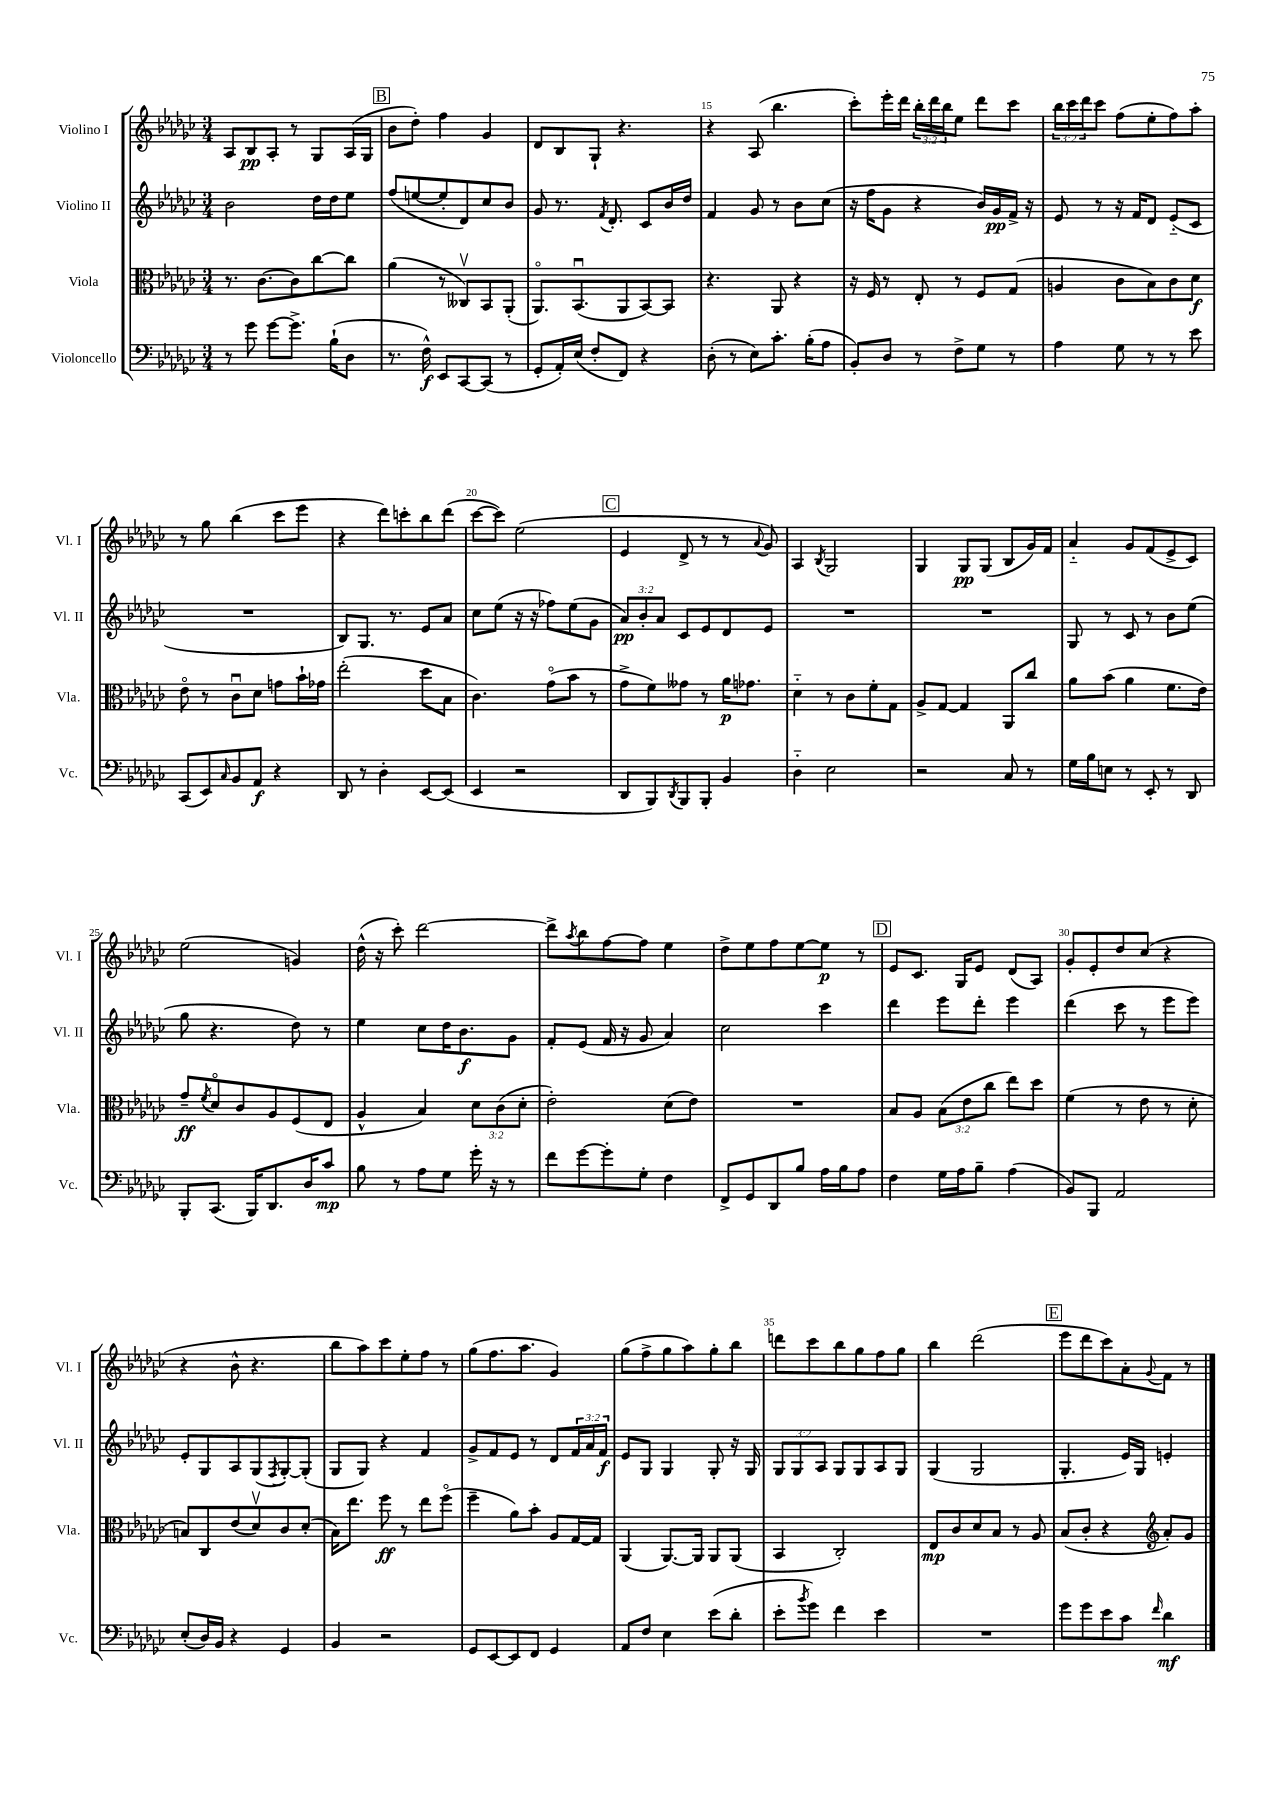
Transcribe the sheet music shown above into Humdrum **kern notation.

**kern	**kern	**kern	**kern
*staff4	*staff3	*staff2	*staff1
*clefF4	*clefC3	*clefG2	*clefG2
*k[b-e-a-d-g-c-]	*k[b-e-a-d-g-c-]	*k[b-e-a-d-g-c-]	*k[b-e-a-d-g-c-]
*M3/4	*M3/4	*M3/4	*M3/4
8r	8.r	2b-\	8A-/L
8g-\	.	.	8B-/
.	[8.c-\L	.	.
[8g-\L	.	.	8A-'/J
8.g-^\]J	8c-\]	.	8r
.	[8cc-\	16dd-\LL	8G-/L
(16B-`\LK	.	16dd-\J	.
8D-\J	8cc-\]J	8ee-\J	(16A-/L
.	.	.	16G-/JJ
=	=	=	=
8.r	(4a-\	(8ff/L	8b-\L
.	.	[8ee/	8dd-'\J)
16F^^\)	.	.	.
8EE-/L	8r	8ee'/]	4ff\
[8CC-/	8C--v/L)	8d-/)	.
(8CC-/]J	8BB-/	8cc-/	4g-/
8r	(8AA-'/J	8b-/J	.
=	=	=	=
8GG-'/L	8.AA-o/L)	8g-/	8d-/L
16AA-'/L)	.	8.r	8B-/
(16E-/JJ	(8.BB-u/	.	.
8F'/L	.	.	8G-`/J
.	.	8qf/	.
.	.	8.d-'/	.
8FF/J)	8AA-/	.	4.r
4r	[8BB-/)	8c-/L	.
.	8BB-/]J	16b-/L	.
.	.	16dd-/JJ	.
=	=	=	=
(8D-'\	4.r	4f/	4r
8r	.	.	.
8E-\L)	.	8g-/	(8A-/
8.c-'\J	8AA-/	8r	4.bb-\
.	4r	8b-\L	.
(16B-'\LK	.	.	.
8A-\J	.	(8cc-\J	.
=	=	=	=
8BB-'/L)	16r	16r	8ccc-'\L)
.	16F/	16ff\LK	.
8D-/J	8r	8g-\J	16eee-'\L
.	.	.	16ddd-\JJ
8r	8E-'/	4r	24bb-'\LL
.	.	.	24ddd-\
.	.	.	24bb-\J
8F^\L	8r	.	8ee-\J
8G-\J	8F/L	16b-/LL)	8ddd-\L
.	.	16g-/	.
8r	(8G-/J	16f^/JJ	8ccc-\J
.	.	16r	.
=	=	=	=
4A-\	4A/	8e-/	24bb-\LL
.	.	.	24ccc-\
.	.	.	24ddd-\J
.	.	8r	8ccc-\J
8G-\	8c-\L	16r	(8ff\L
.	.	16f/LK	.
8r	8B-\)	8d-/J	8ee-'\
8r	8c-\	(8e-'~/L	8ff\)
8e-\	8d-\J	8c-/J	8aa-'\J
=	=	=	=
(8CC-/L	8e-o\	2.r	8r
8EE-/)	8r	.	8gg-\
16qqC-/	.	.	.
8BB-/	8c-u\L	.	(4bb-\
8AA-/J	8d-\J	.	.
4r	8g\L	.	8ccc-\L
.	16b-`\L	.	8eee-\J
.	16g-\JJ	.	.
=	=	=	=
8DD-/	(2ee-'\	8B-/L)	4r
8r	.	8.G-/J	.
4D-'\	.	.	8ddd-\L)
.	.	8.r	.
.	.	.	8ccc'\
[8EE-/L	8dd-\L	8e-/L	8bb-\
(8EE-/]J	8B-\J	8a-/J	(8ddd-\J
=	=	=	=
4EE-/	4.c-\)	8cc-\L	[8ccc-\L
.	.	(8ee-\J	8ccc-\]J)
2r	.	16r	(2ee-\
.	.	16r	.
.	(8g-o\L	8ff-\L)	.
.	8b-\J	(8ee-\	.
.	8r	8g-\J	.
=	=	=	=
8DD-/L	8g-^\L	12a-/L)	4e-/
.	.	12b-'/	.
8BBB-/)	8f\)	.	.
.	.	12a-/J	.
8qDD-/	.	.	.
8BBB-/	8g--\J	8c-/L	8d-^/
8BBB-'/J	8r	8e-/	8r
4BB-/	16a-\LK	8d-/	8r
.	8.g-\J	.	.
.	.	.	8qqa-/
.	.	8e-/J	8g-/)
=	=	=	=
4D-'~\	4d-'~\	2.r	4A-/
.	.	.	8qB-/
2E-\	8r	.	2G-/
.	8c-\L	.	.
.	8f'\	.	.
.	8G-\J	.	.
=	=	=	=
2r	8A-^/L	2.r	4G-/
.	[8G-/J	.	.
.	4G-/]	.	8G-/L
.	.	.	(8G-/J
8C-/	8AA-/L	.	8B-/L
8r	8cc-/J	.	16g-/L)
.	.	.	16f/JJ
=	=	=	=
16G-\LL	8a-\L	8G-/	4a-'~/
16B-\J	.	.	.
8E\J	(8b-\J	8r	.
8r	4a-\	8c-/	8g-/L
8EE-'/	.	8r	(8f/
8r	8.f\L	8b-\L	8e-^/
8DD-/	.	(8ee-\J	8c-/J)
.	16e-\Jk)	.	.
=	=	=	=
8BBB-'/L	8g-~/L	8gg-\	(2ee-\
.	8qf/	.	.
(8.CC-/J	8d-o/	4.r	.
.	8c-/	.	.
16BBB-/LK)	.	.	.
8.DD-/	8A-/	.	.
.	(8F/	8dd-\)	4g/)
16D-/K	.	.	.
8c-/J	8E-/J	8r	.
=	=	=	=
8B-\	4A-^^/	4ee-\	(16dd-^^\
.	.	.	16r
8r	.	.	8ccc-'\)
8A-\L	4B-/)	8cc-\L	[2ddd-\
8G-\J	.	16dd-\K	.
.	.	8.b-\	.
16g-'\	12d-\L	.	.
16r	.	.	.
.	(12c-\	.	.
8r	.	8g-\J	.
.	12d-'\J	.	.
=	=	=	=
8f\L	2e-'\)	8f'/L	8ddd-^\]L
.	.	.	8qaa-/
[8g-\	.	(8e-/J	8bb-\
8g-'\]	.	16f/	[8ff\
.	.	16r	.
8G-'\J	.	8g-/	8ff\]J
4F\	(8d-\L	4a-/)	4ee-\
.	8e-\J)	.	.
=	=	=	=
8FF^/L	2.r	2cc-\	8dd-^\L
8GG-/	.	.	8ee-\
8DD-/	.	.	8ff\
8B-/J	.	.	[8ee-\
16A-\LL	.	4ccc-\	8ee-\]J
16B-\J	.	.	.
8A-\J	.	.	8r
=	=	=	=
4F\	8B-/L	4ddd-\	8e-/L
.	8A-/J	.	8.c-/J
16G-\LL	(12B-\L	8eee-\L	.
16A-\J	.	.	16G-/LK
.	12e-\	.	.
8B-~\J	.	8ddd-'\J	8e-/J
.	12cc-\J	.	.
(4A-\	8ee-\L)	4eee-\	(8d-/L
.	8dd-\J	.	8A-/J)
=	=	=	=
8BB-/L)	(4f\	(4ddd-\	8g-'/L
8BBB-/J	.	.	8e-'/
2AA-/	8r	8ccc-\	8dd-/
.	8e-\	8r	(8cc-/J
.	8r	8eee-\L	4r
.	8d-'\	8eee-\J)	.
=	=	=	=
(8E-'/L	8B/L)	8e-'/L	4r
16D-/L)	8C-/	8G-/	.
16BB-/JJ	.	.	.
4r	(8e-/	8A-/	8b-^^\
.	8d-v/)	(8G-/	4.r
.	.	8qF/	.
4GG-/	8c-/	[8G-'/)	.
.	(8d-'/J	(8G-'/]J	.
=	=	=	=
4BB-/	16B-\LK)	8G-/L	8bb-\L
.	8.ee-\J	.	.
.	.	8G-/J)	8aa-\)
2r	8ff\	4r	8ccc-\
.	8r	.	8ee-'\
.	8ee-\L	4f/	8ff\J
.	(8ffo\J	.	8r
=	=	=	=
8GG-/L	4ff~\	8g-^/L	(8gg-\L
[8EE-/	.	8f/	8.ff\
8EE-/]	8a-\L)	8e-/J	.
.	.	.	8.aa-\J
8FF/J	8b-'\J	8r	.
4GG-/	8A-/L	8d-/L	4g-/)
.	[16G-/L	24f/L	.
.	.	24a-/	.
.	16G-/]JJ	.	.
.	.	24f/JJ	.
=	=	=	=
8AA-/L	(4AA-/	8e-/L	(8gg-\L
8F/J	.	8G-/J	8ff^\
4E-\	[8.AA-/L)	4G-/	8gg-\
.	.	.	8aa-\)
.	16AA-/]Jk	.	.
(8e-\L	8AA-/L	8G-'/	8gg-'\
8d-'\J	(8AA-/J	16r	8bb-\J
.	.	16G-/	.
=	=	=	=
8e-'\L	4BB-/	12G-/L	8ddd\L
.	.	12G-/	.
8qb-/	.	.	.
8g-\J)	.	.	8ccc-\
.	.	12A-/J	.
4f\	2C-'/)	8G-/L	8bb-\
.	.	8G-/	8gg-\
4e-\	.	8A-/	8ff\
.	.	8G-/J	8gg-\J
=	=	=	=
2.r	8E-/L	(4G-/	4bb-\
.	8c-/	.	.
.	8d-/	2G-/	(2ddd-\
.	8B-/J	.	.
.	8r	.	.
.	8A-/	.	.
=	=	=	=
8g-\L	(8B-/L	4.G-'/	8eee-\L
8g-\	8c-'/J	.	8ddd-\
8e-\	4r	.	8ccc-\)
8c-\J	.	16e-/LL)	8a-'\
.	.	16G-/JJ	.
*	*clefG2	*	*
16qqf/	.	.	8qqg-/
4d-\	8a-'/L)	4e'/	8f\J
.	8g-/J	.	8r
==	==	==	==
*-	*-	*-	*-
